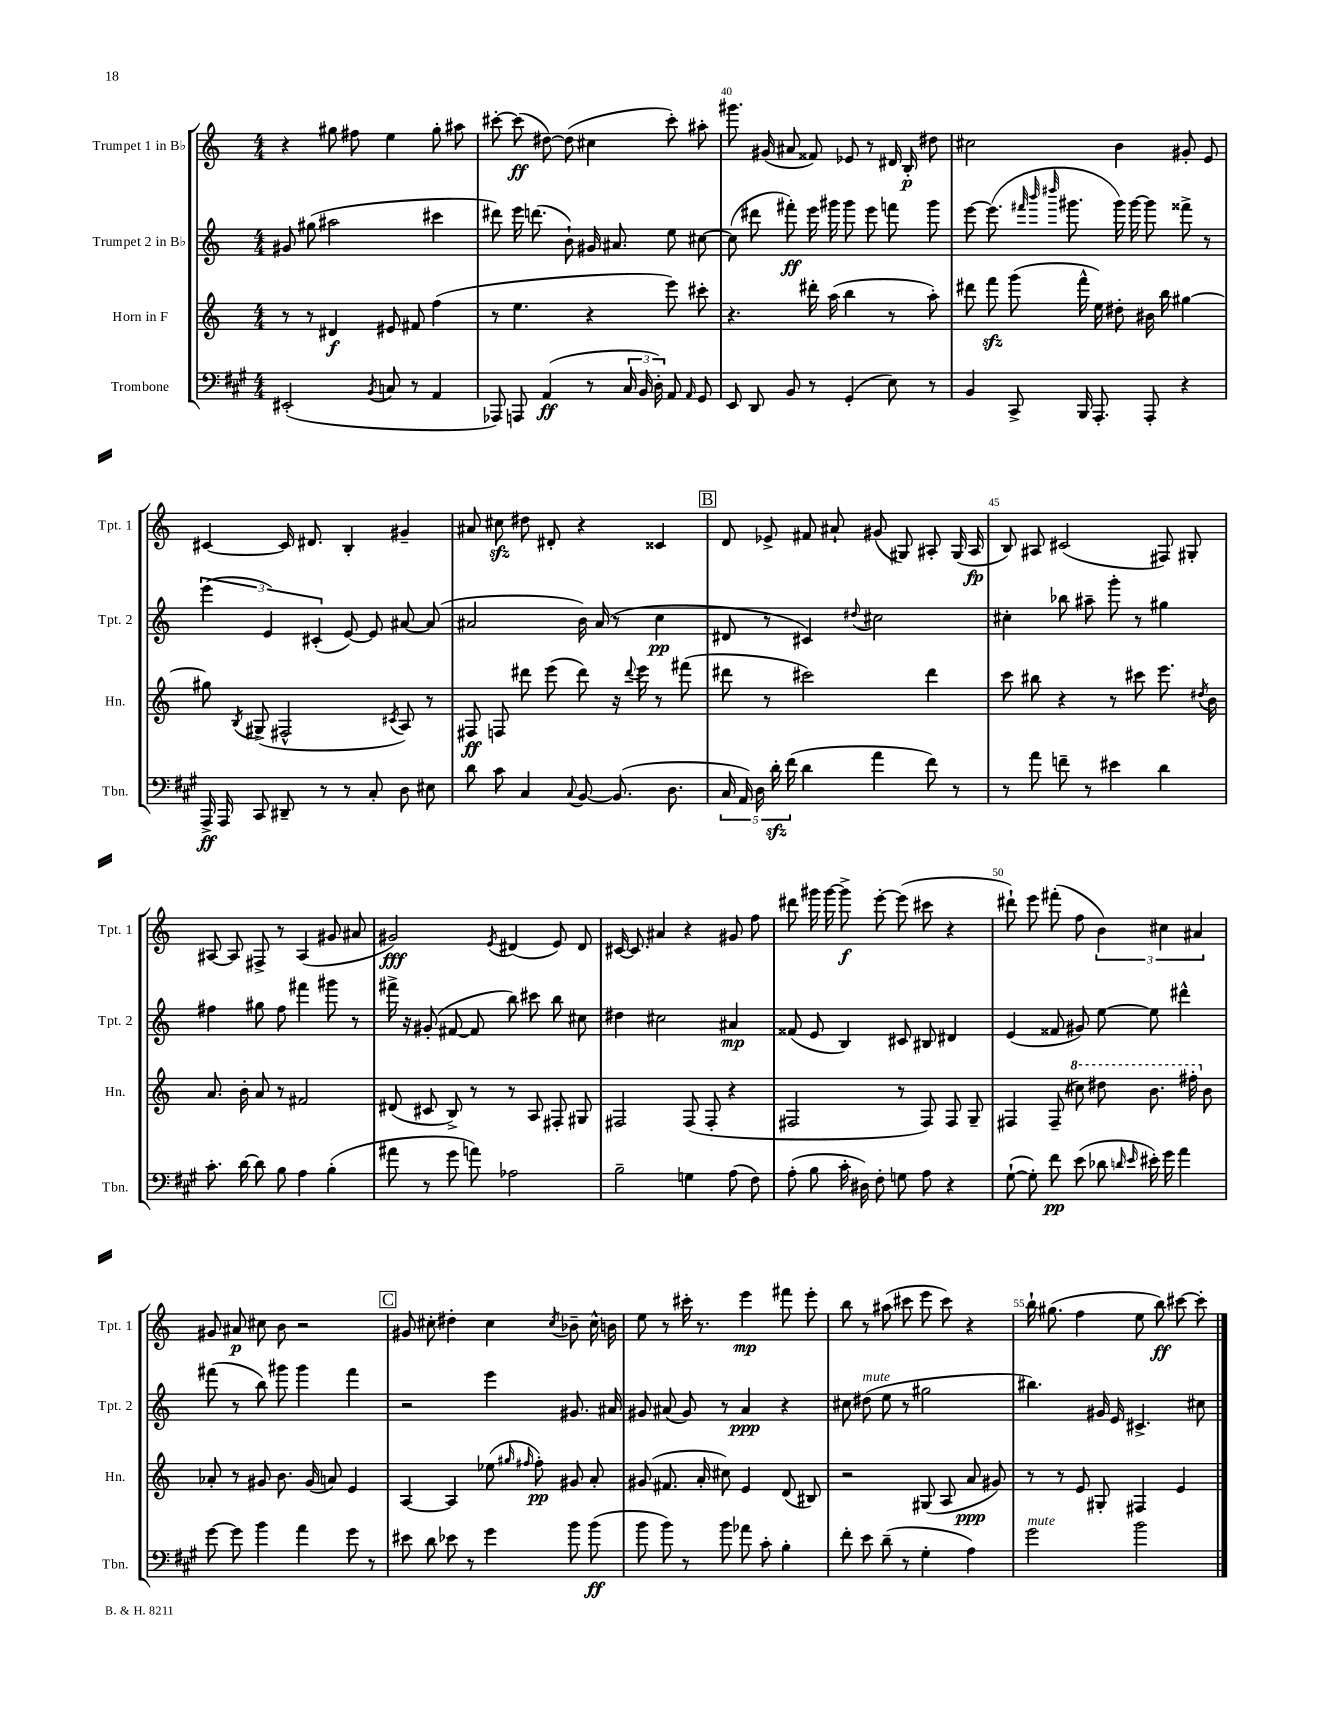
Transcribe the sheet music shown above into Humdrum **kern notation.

**kern	**dynam	**kern	**dynam	**kern	**dynam	**kern	**dynam
*part4	*part4	*part3	*part3	*part2	*part2	*part1	*part1
*staff4	*staff4	*staff3	*staff3	*staff2	*staff2	*staff1	*staff1
*I"Trombone	*	*I"Horn in F	*	*I"Trumpet 2 in B♭	*	*I"Trumpet 1 in B♭	*
*I'Tbn.	*	*I'Hn.	*	*I'Tpt. 2	*	*I'Tpt. 1	*
*clefF4	*	*clefG2	*	*clefG2	*	*clefG2	*
*k[f#c#g#]	*	*k[]	*	*k[]	*	*k[]	*
*M4/4	*	*M4/4	*	*M4/4	*	*M4/4	*
=38	=38	=38	=38	=38	=38	=38	=38
(2EE#X'/	.	8r	.	8g#X/	.	4r	.
.	.	8r	.	(8gg#X\	.	.	.
.	.	4d#X/	f	2aa#X\	.	8gg#X\	.
.	.	.	.	.	.	8ff#X\	.
8qBB/	.	.	.	.	.	.	.
8Cn/	.	8e#X/	.	.	.	4ee\	.
8r	.	8f#X/	.	.	.	.	.
4AA/	.	(4ff\	.	4ccc#X\	.	8gg#'\	.
.	.	.	.	.	.	8aa#X\	.
=39	=39	=39	=39	=39	=39	=39	=39
8AAA-X/)	.	8r	.	8ddd#X\)	.	[8ccc#X'\	.
8AAAn/	.	4.ee\	.	16eee\	.	(8ccc#\]	ff
.	.	.	.	(8.dddn\	.	.	.
(4AA/	ff	.	.	.	.	[8dd#X\)	.
.	.	.	.	8b`\)	.	(8dd#\]	.
8r	.	4r	.	16g#X/	.	4cc#X\	.
.	.	.	.	8.a#X/	.	.	.
24C#/	.	.	.	.	.	.	.
24BB/	.	.	.	.	.	.	.
24D'\)	.	.	.	.	.	.	.
8AA/	.	8eee\)	.	8ee\	.	8ccc#'\)	.
16qqAA/	.	.	.	.	.	.	.
8GG#/	.	8ccc#X'\	.	[8cc#X\	.	8aa#X'\	.
=40	=40	=40	=40	=40	=40	=40	=40
8EE/	.	4.r	.	(8cc#\]	.	8.ggg#X\	.
8DD/	.	.	.	8ddd#X\	.	.	.
.	.	.	.	.	.	(16g#X/	.
8BB/	.	.	.	8fff#X'\)	ff	8a#X/	.
8r	.	16ddd#X'\	.	16eee\	.	8f##X/)	.
.	.	(16aa\	.	16ggg#X\	.	.	.
(4GG#'/	.	4bb\	.	8ggg#\	.	8e-X/	.
.	.	.	.	8eee\	.	8r	.
8E\)	.	8r	.	8fffn\	.	16d#X/	.
.	.	.	.	.	.	16B'/	p
8r	.	8aa'\)	.	8ggg#\	.	8dd#X\	.
=41	=41	=41	=41	=41	=41	=41	=41
4BB/	.	8ddd#X\	.	[8eee\	.	2cc#X\	.
.	.	8fffzz\	.	(8.eee\]	.	.	.
8CC#^/	.	(8ggg\	.	.	.	.	.
.	.	.	.	32qqfff#X/	.	.	.
.	.	.	.	32qqbbb/	.	.	.
.	.	.	.	32qqdddd#X/	.	.	.
.	.	.	.	8.ggg#X\	.	.	.
16BBB/	.	16fff^^\	.	.	.	.	.
8.AAA'/	.	16ee\)	.	.	.	.	.
.	.	8dd#X'\	.	16ggg#\)	.	4b\	.
.	.	.	.	[16ggg#\	.	.	.
8AAA'/	.	16b#X\	.	8ggg#\]	.	.	.
.	.	16bb\	.	.	.	.	.
4r	.	[4gg#X\	.	8fff##X^\	.	8g#X'/	.
.	.	.	.	8r	.	8e/	.
!!LO:LB:g=z
=42	=42	=42	=42	=42	=42	=42	=42
16AAA^/	ff	8gg#X\]	.	(6eee\	.	[4c#X/	.
16AAA/	.	.	.	.	.	.	.
.	.	8qB/	.	.	.	.	.
8CC#/	.	(8G#X^/	.	.	.	.	.
.	.	.	.	6e/)	.	.	.
8DD#X~/	.	2F#X^^/	.	.	.	16c#/]	.
.	.	.	.	.	.	8.d#X/	.
.	.	.	.	(6c#X'/	.	.	.
8r	.	.	.	.	.	.	.
8r	.	.	.	[8e/)	.	4B'/	.
8C#'/	.	.	.	8e/]	.	.	.
.	.	8qc#X/	.	.	.	.	.
8D\	.	8A/)	.	[8a#X/	.	4g#X~/	.
8E#X\	.	8r	.	(8a#/]	.	.	.
=43	=43	=43	=43	=43	=43	=43	=43
8d\	.	8F#X/	ff	2a#X/	.	8a#X/	.
8c#\	.	8Fn/	.	.	.	8cc#Xzz\	.
4C#/	.	8ddd#X\	.	.	.	8dd#X\	.
.	.	(8eee\	.	.	.	8d#X'/	.
8qqC#/	.	.	.	.	.	.	.
[8BB/	.	8ddd#\)	.	16b\)	.	4r	.
.	.	.	.	(16a#/	.	.	.
(8.BB/]	.	16r	.	8r	.	.	.
.	.	8qqddd#/	.	.	.	.	.
.	.	16eee\	.	.	.	.	.
.	.	8r	.	4cc\	pp	4c##X/	.
8.D\	.	.	.	.	.	.	.
.	.	(8fff#X\	.	.	.	.	.
!!LO:REH:place=s1:t=B
=44	=44	=44	=44	=44	=44	=44	=44
20C#/	.	8ddd#X\	.	8d#X/	.	8d/	.
20AA/)	.	.	.	.	.	.	.
20D\	.	.	.	.	.	.	.
.	.	8r	.	8r	.	8e-X^/	.
20dzz'\	.	.	.	.	.	.	.
(20f#\	.	.	.	.	.	.	.
4d\	.	2ccc#X\)	.	4c#X/)	.	8f#X/	.
.	.	.	.	.	.	8a#X`/	.
.	.	.	.	8qqdd#X/	.	.	.
4a\	.	.	.	2cc#X\	.	(8g#X/	.
.	.	.	.	.	.	8G#X/)	.
8f#\)	.	4ddd#\	.	.	.	8A#X'/	.
8r	.	.	.	.	.	(16G#/	.
.	.	.	.	.	.	16A#/	fp
=45	=45	=45	=45	=45	=45	=45	=45
8r	.	8ccc\	.	4cc#X'\	.	8B/)	.
8a\	.	8bb#X\	.	.	.	8A#X/	.
8fn~\	.	4r	.	8bb-X\	.	(2c#X/	.
8r	.	.	.	8aa#X~\	.	.	.
4e#X\	.	8r	.	8ggg'\	.	.	.
.	.	8ccc#X\	.	8r	.	.	.
4d\	.	8.eee\	.	4gg#X\	.	8F#X/)	.
.	.	.	.	.	.	8G#X'/	.
.	.	8qdd#X/	.	.	.	.	.
.	.	16b\	.	.	.	.	.
!!LO:LB:g=z
=46	=46	=46	=46	=46	=46	=46	=46
8.c#'\	.	8.a/	.	4ff#X\	.	[8A#X/	.
.	.	.	.	.	.	8A#/]	.
[16d\	.	16b'\	.	.	.	.	.
8d\]	.	8a/	.	8gg#X\	.	8F#X^/	.
8B\	.	8r	.	8ff#\	.	8r	.
4A\	.	2f#X/	.	4fff#X\	.	(4A#/	.
(4B'\	.	.	.	8ggg#X\	.	8g#X/	.
.	.	.	.	8r	.	8a#X/	.
=47	=47	=47	=47	=47	=47	=47	=47
8a#X\	.	(8d#X/	.	16fff#X^\	.	2g#X/)	fff
.	.	.	.	16r	.	.	.
8r	.	8c#X/	.	(8g#X'/	.	.	.
8g#\	.	8B^/)	.	[8f#X/	.	.	.
8an\)	.	8r	.	8f#/]	.	.	.
.	.	.	.	.	.	8qe/	.
2A-X\	.	8r	.	8bb\)	.	(4d#X/	.
.	.	8A/	.	8ccc#X\	.	.	.
.	.	8F#X'/	.	8bb\	.	8e/)	.
.	.	8G#X/	.	8cc#X\	.	8d#/	.
=48	=48	=48	=48	=48	=48	=48	=48
2B~\	.	2F#X/	.	4dd#X\	.	[16c#X/	.
.	.	.	.	.	.	8.c#/]	.
.	.	.	.	2cc#X\	.	4a#X/	.
4Gn\	.	(8F#/	.	.	.	4r	.
.	.	8F#'/	.	.	.	.	.
(8A\	.	4r	.	4a#X/	mp	8g#X/	.
8F#\)	.	.	.	.	.	8ff\	.
=49	=49	=49	=49	=49	=49	=49	=49
(8A'\	.	2F#X/	.	(8f##X/	.	8ddd#X\	.
8B\	.	.	.	8e/	.	16ggg#X\	.
.	.	.	.	.	.	[16ggg#\	.
16c#'\	.	.	.	4B/)	.	8ggg#^\]	f
16D#X\)	.	.	.	.	.	.	.
8F#'\	.	.	.	.	.	[8eee'\	.
8Gn\	.	8r	.	8c#X/	.	(8eee\]	.
8A\	.	8F#/)	.	8B#X/	.	8ccc#X\	.
4r	.	8F#/	.	4d#X/	.	4r	.
.	.	8G~/	.	.	.	.	.
=50	=50	=50	=50	=50	=50	=50	=50
([8G#`\	.	4F#X/	.	(4e/	.	8ddd#X`\)	.
8G#'\])	.	.	.	.	.	8eee\	.
8f#\	pp	(8F#~/	.	8f##X/	.	(8fff#X'\	.
*	*	*8va	*	*	*	*	*
(8e\	.	8ccc#X\)	.	8g#X/)	.	8ff\	.
8d-X\	.	8ddd#X\	.	[8ee\	.	6b\)	.
16qqdn/	.	.	.	.	.	.	.
16qqe/	.	.	.	.	.	.	.
16e#X'\)	.	8.bb\	.	8ee\]	.	.	.
.	.	.	.	.	.	6cc#X\	.
16g#\	.	.	.	.	.	.	.
4a\	.	.	.	4ddd#X^^\	.	.	.
.	.	16fff#X'\	.	.	.	.	.
.	.	.	.	.	.	6a#X/	.
*	*	*X8va	*	*	*	*	*
.	.	8b\	.	.	.	.	.
!!LO:LB:g=z
=51	=51	=51	=51	=51	=51	=51	=51
[8g#\	.	8a-X'/	.	(8fff#X\	.	8g#X/	.
8g#\]	.	8r	.	8r	.	8a#X/	p
4b\	.	8g#X/	.	8bb\)	.	8cc#X\	.
.	.	8.b\	.	8ggg#X\	.	8b\	.
4a\	.	.	.	4ggg#\	.	2r	.
.	.	(16g#/	.	.	.	.	.
.	.	8an/)	.	.	.	.	.
8g#\	.	4e/	.	4fff#\	.	.	.
8r	.	.	.	.	.	.	.
!!LO:REH:place=s1:t=C
=52	=52	=52	=52	=52	=52	=52	=52
8e#X\	.	[4A/	.	2r	.	8g#X/	.
8d\	.	.	.	.	.	8cc#X'\	.
8e-X\	.	4A/]	.	.	.	4dd#X'\	.
8r	.	.	.	.	.	.	.
4g#\	.	(8ee-X\	.	4eee\	.	4cc#\	.
.	.	16qqgg#X/	.	.	.	.	.
.	.	16qqff#X/	.	.	.	.	.
.	.	8ff#'\)	pp	.	.	.	.
.	.	.	.	.	.	8qcc#/	.
8b\	.	8g#X/	.	8.g#X/	.	8b-X~\	.
(8b\	ff	8a'/	.	.	.	16cc#^^\	.
.	.	.	.	16a#X/	.	16bn\	.
=53	=53	=53	=53	=53	=53	=53	=53
8b\	.	(8g#X/	.	8g#X/	.	8ee\	.
8b\)	.	8.f#X/	.	(8a#X/	.	8r	.
8r	.	.	.	8g#/)	.	16ccc#X'\	.
.	.	16a'/	.	.	.	8.r	.
8b\	.	8cc#X\)	.	8r	.	.	.
8a-X\	.	4e/	.	4a#/	ppp	4eee\	mp
8c#'\	.	.	.	.	.	.	.
4B'\	.	(8d/	.	4r	.	8fff#X\	.
.	.	8B#X/)	.	.	.	8eee'\	.
=54	=54	=54	=54	=54	=54	=54	=54
8f#'\	.	2r	.	8cc#X\	.	8bb\	.
!	!	!	!	!LO:TX:a:i:t=mute	!	!	!
8e\	.	.	.	(8dd#X\	.	8r	.
(8d~\	.	.	.	8ee\	.	(8aa#X\	.
8r	.	.	.	8r	.	8ccc#X\	.
4G#'\	.	(8G#X/	.	2gg#X\	.	8eee\	.
.	.	8A/	.	.	.	8ccc#\)	.
4A\)	.	8a/	ppp	.	.	4r	.
.	.	8g#X/)	.	.	.	.	.
=55	=55	=55	=55	=55	=55	=55	=55
!LO:TX:a:i:t=mute	!	!	!	!	!	!	!
2g#\	.	8r	.	4.bb#X\)	.	16bb`\	.
.	.	.	.	.	.	(8.gg#X\	.
.	.	8r	.	.	.	.	.
.	.	8e/	.	.	.	4ff\	.
.	.	8G#X'/	.	16g#X/	.	.	.
.	.	.	.	16e/	.	.	.
2b\	.	4F#X/	.	4.c#X^/	.	8ee\	.
.	.	.	.	.	.	8bb\)	ff
.	.	4e/	.	.	.	[8ccc#X\	.
.	.	.	.	8cc#X\	.	8ccc#'\]	.
==	==	==	==	==	==	==	==
*-	*-	*-	*-	*-	*-	*-	*-
